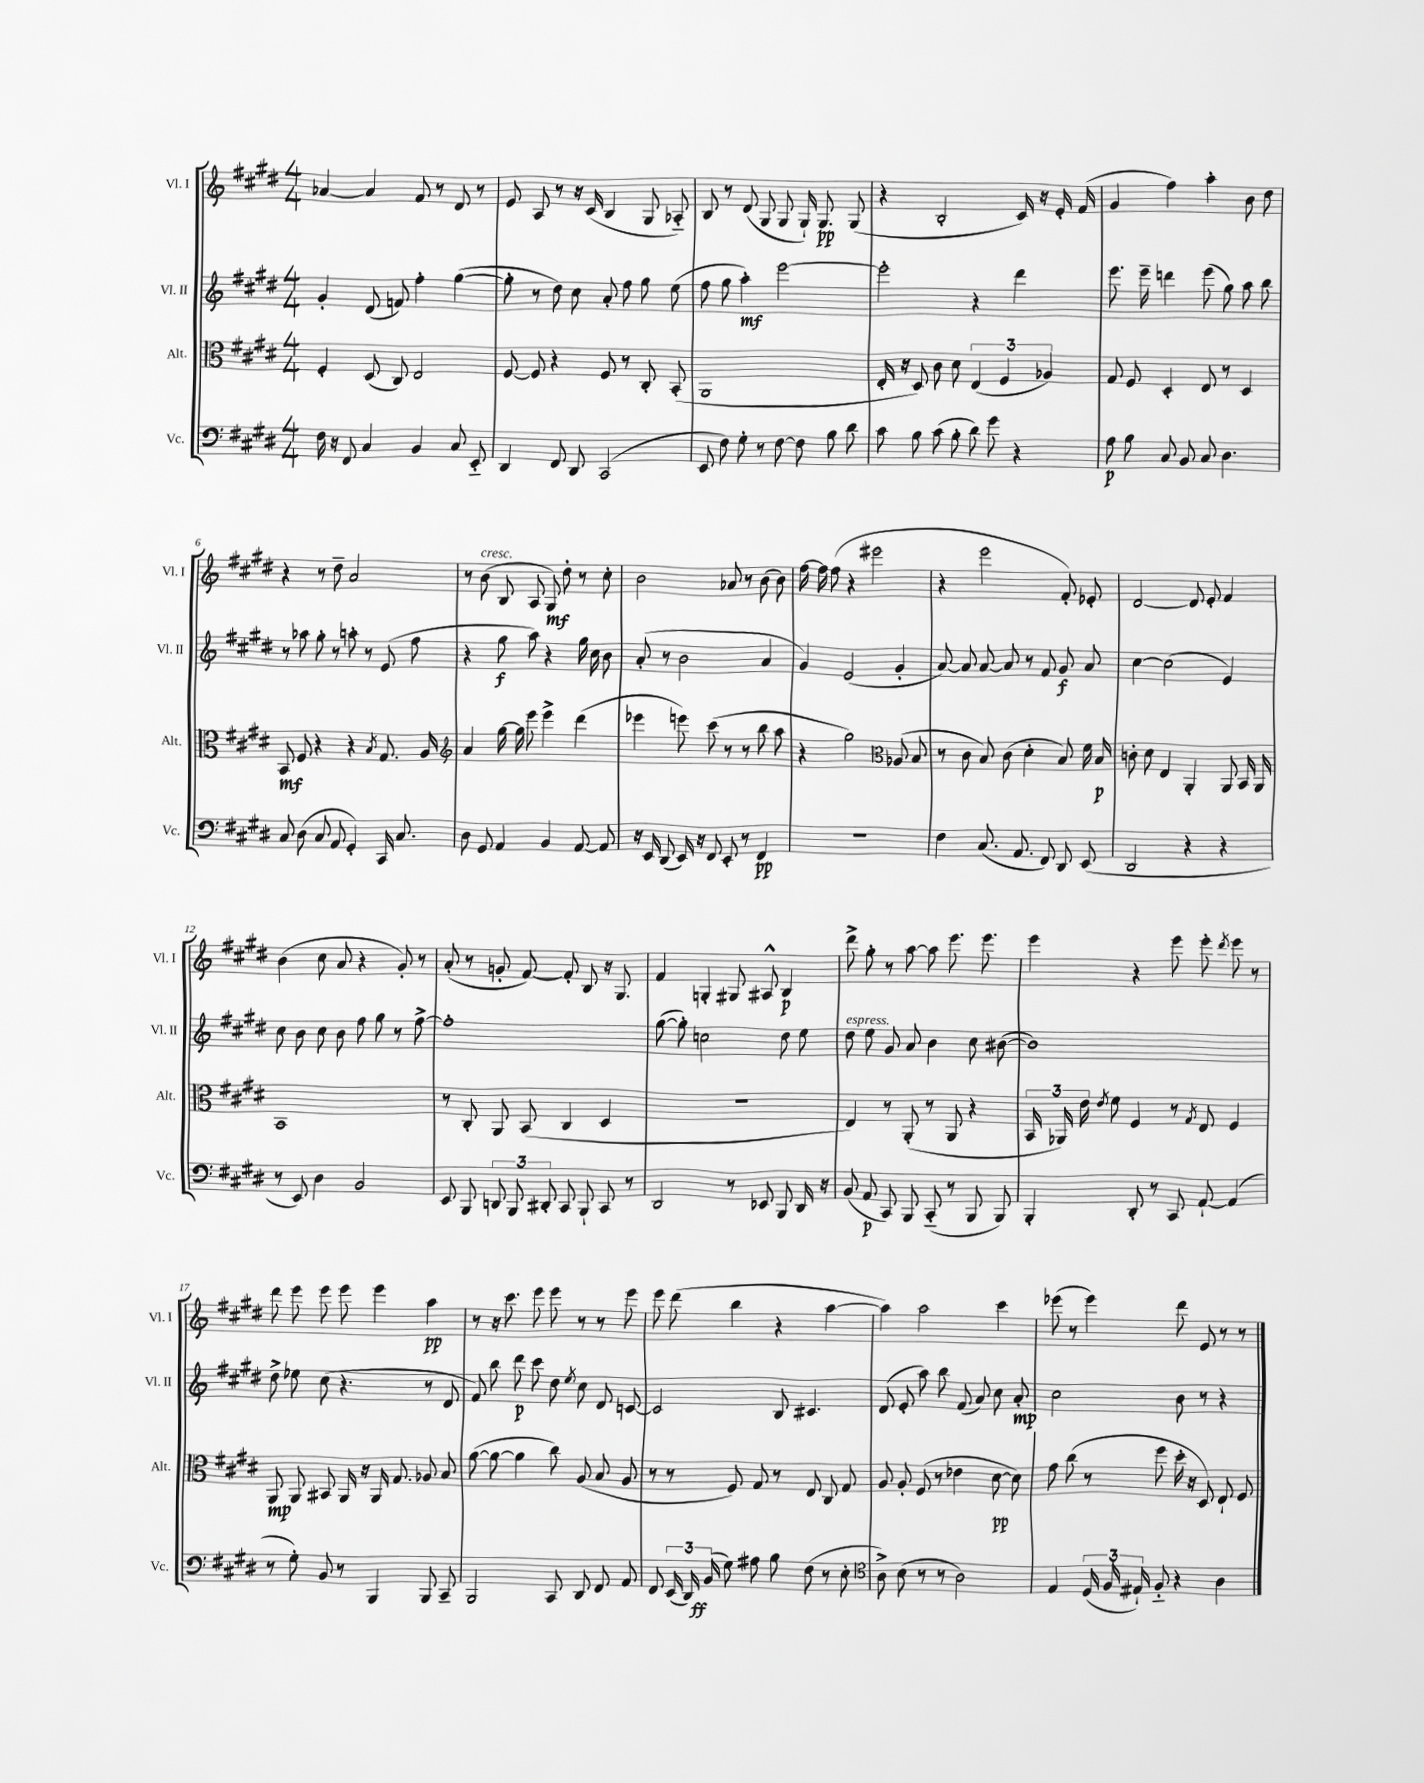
<<
\new StaffGroup <<
\new Staff = "s0" \with { instrumentName = "Vl. I" shortInstrumentName = "Vl. I" } {
    \clef treble \key e \major \numericTimeSignature \time 4/4
    \autoBeamOff aes'4~ aes'4 fis'8 r8 dis'8 r8 |
    e'8 a8 r8 r16 cis'16( b4 gis8 aes8-_) |
    b8 r8 dis'8( gis8 gis8 gis16-!) gis8.\pp gis8( |
    r4 b2-. cis'16) r16 e'16-. fis'16( |
    gis'4 fis''4) a''4-. b'8 dis''8 |
    r4 r8 dis''8-- a'2 |
    r8 b'8^\markup { \italic "cresc." }( b8 a8 gis8\mf) dis''8-. r8 cis''8-. |
    b'2 aes'8 r8 b'8( b'8) |
    fis''16~ fis''16 fis''8( r4 eis'''2 |
    r4 e'''2 fis'8-.) ees'8-. |
    dis'2~ dis'8 e'8-. fis'4 |
    b'4( cis''8 a'8 r4 gis'8-.) r8 |
    a'8-.( r8 g'8-. fis'8~) fis'8-. b8 r16 gis8. |
    fis'4 g4-. gis8 ais8-^ b4\p |
    dis'''8-> gis''8-. r8 a''8~ a''8 e'''8. e'''8. |
    e'''4 r4 e'''8 e'''8-. \acciaccatura { dis'''8 } e'''8 r8 |
    dis'''8 e'''8 e'''8 e'''8 e'''4 a''4\pp |
    r8 r16 cis'''8. e'''8 e'''8 r8 r8 e'''8 |
    e'''8 dis'''8( b''4 r4 a''4~ |
    a''4) a''2 cis'''4 |
    ees'''8( r8 ees'''4) dis'''8 e'8 r8 r8 \bar "|." |
}
\new Staff = "s1" \with { instrumentName = "Vl. II" shortInstrumentName = "Vl. II" } {
    \clef treble \key e \major \numericTimeSignature \time 4/4
    \autoBeamOff gis'4-. dis'8( f'8) fis''4-. gis''4~( |
    gis''8-. r8 dis''8) cis''8 a'8-. fis''8 gis''8 e''8( |
    fis''8 gis''8 a''4-.\mf) e'''2~ |
    e'''2-. r4 dis'''4 |
    e'''8. e'''16-- d'''4 e'''8( gis''8) a''8 b''8 |
    r8 aes''8 gis''8-. r8 a''8-. r8 e'8( fis''8 |
    r4 gis''8\f a''8) r4 gis''16 cis''16 b'8 |
    a'8-.( r8 b'2 a'4 |
    gis'4) e'2( gis'4-. |
    a'8~) a'8 a'8~ a'8 r8 fis'8 gis'8\f a'8 |
    cis''4~ cis''2( e'4) |
    cis''8 b'8 cis''8 b'8 fis''8 gis''8 r8 fis''8~-> |
    fis''1-. |
    gis''8~( gis''8-.) c''2 dis''8 e''8 |
    dis''8^\markup { \italic "espress." } e''8 gis'8 a'8 b'4 cis''8 bis'8~( |
    bis'1) |
    dis''8-> ees''8 cis''8( r4. r8 dis'8 |
    fis'8) b''8 dis'''8\p cis'''8 dis''8 \acciaccatura { e''8 } cis''8 dis'8 c'8~ |
    c'2 b8 cis'4. |
    dis'8( e'8-. a''8) b''8 fis'8( a'8) cis''8 a'8-.\mp |
    cis''2 b'8 r8 r4 \bar "|." |
}
\new Staff = "s2" \with { instrumentName = "Alt." shortInstrumentName = "Alt." } {
    \clef alto \key e \major \numericTimeSignature \time 4/4
    \autoBeamOff fis4-. dis8( cis8) e2 |
    fis8~ fis8 r4 fis8 r8 cis8-. b,8-.( |
    a,1 |
    e16-. r16 dis8) cis'8 dis'8 \tuplet 3/2 { e4( fis4 aes4) } |
    gis8 fis8 dis4-. e8 r8 dis4 |
    b,8\mf fis8 r4 r4 \acciaccatura { b8 } gis8. a16 |
    \clef treble a'4 gis''16~ gis''16 e'''8 e'''4-> dis'''4( |
    ees'''4 e'''8) cis'''8( r8 r8 b''8 a''8 |
    r4 gis''2) \clef alto aes8( b8 |
    r8 cis'8 b8) cis'8( dis'4-. b8) fis'16 b16\p |
    c'8-. dis'8 e4 a,4-. a,8 b,16 a,16 |
    b,1 |
    r8 cis8-. a,8 b,8( cis4 dis4 |
    R1 |
    e4) r8 a,8-.( r8 a,8 r4 |
    \tuplet 3/2 { b,16 aes,16) e'16 } \acciaccatura { e'8 } fis'8 fis4 r8 \acciaccatura { gis8 } e8 fis4 |
    a,8\mp a,8 bis,8 a,16 r16 a,16 gis8. aes8 b8 |
    a'8~( a'8~ a'4 cis''8) a8( b8 a8 |
    r8 r8 fis8) gis8 r8 e8 cis8 gis8 |
    a8 a8-. fis8( r8 ees'4 dis'8~\pp dis'8) |
    gis'8 cis''8( r8 fis''8 dis''16-. r16 dis8) e8-! fis8 \bar "|." |
}
\new Staff = "s3" \with { instrumentName = "Vc." shortInstrumentName = "Vc." } {
    \clef bass \key e \major \numericTimeSignature \time 4/4
    \autoBeamOff fis16 r16 fis,8 cis4 b,4 cis8 e,8-_ |
    dis,4 fis,8 dis,8 cis,2( |
    e,8 fis8) gis8-. r8 fis8~ fis8 b8 dis'8 |
    cis'8 b8 cis'8( b8-. dis'8) gis'8 r4 |
    a8\p b8 cis8 b,8 cis8 dis4. |
    cis8 dis8( cis8 a,8 gis,4-.) cis,16 cis8. |
    dis8 gis,8 a,4 b,4 a,8~ a,8 |
    r16 e,16 dis,8( e,16) r16 fis,8 e,8-. r8 fis,4\pp |
    R1 |
    fis4 cis8.( a,8. fis,8) dis,8 e,8( |
    dis,2 r4 r4 |
    r8 e,8) dis4 b,2 |
    e,8 b,,8 \tuplet 3/2 { d,8 b,,8 dis,8-. } cis,8 b,,8-! cis,8 r8 |
    dis,2 r8 ees,8 b,,8 dis,16 r16 |
    b,8( a,8\p cis,8) b,,8 cis,8-_( r8 b,,8 b,,8) |
    b,,4-. dis,8-. r8 cis,8 a,8~-! a,4( |
    r8 gis8-.) b,8 r8 b,,4 b,,8 cis,8-- |
    b,,2 cis,8 dis,8 fis,8 a,8 |
    fis,8 \tuplet 3/2 { e,16( dis,16) b,16\ff( } gis8) ais8 b8 fis8( r8 e8-. |
    \clef tenor a8->) b8( r8 r8 a2) |
    e4 \tuplet 3/2 { dis16( fis16 eis16-!) } fis8-_ r4 a4 \bar "|." |
}
>>
>>
